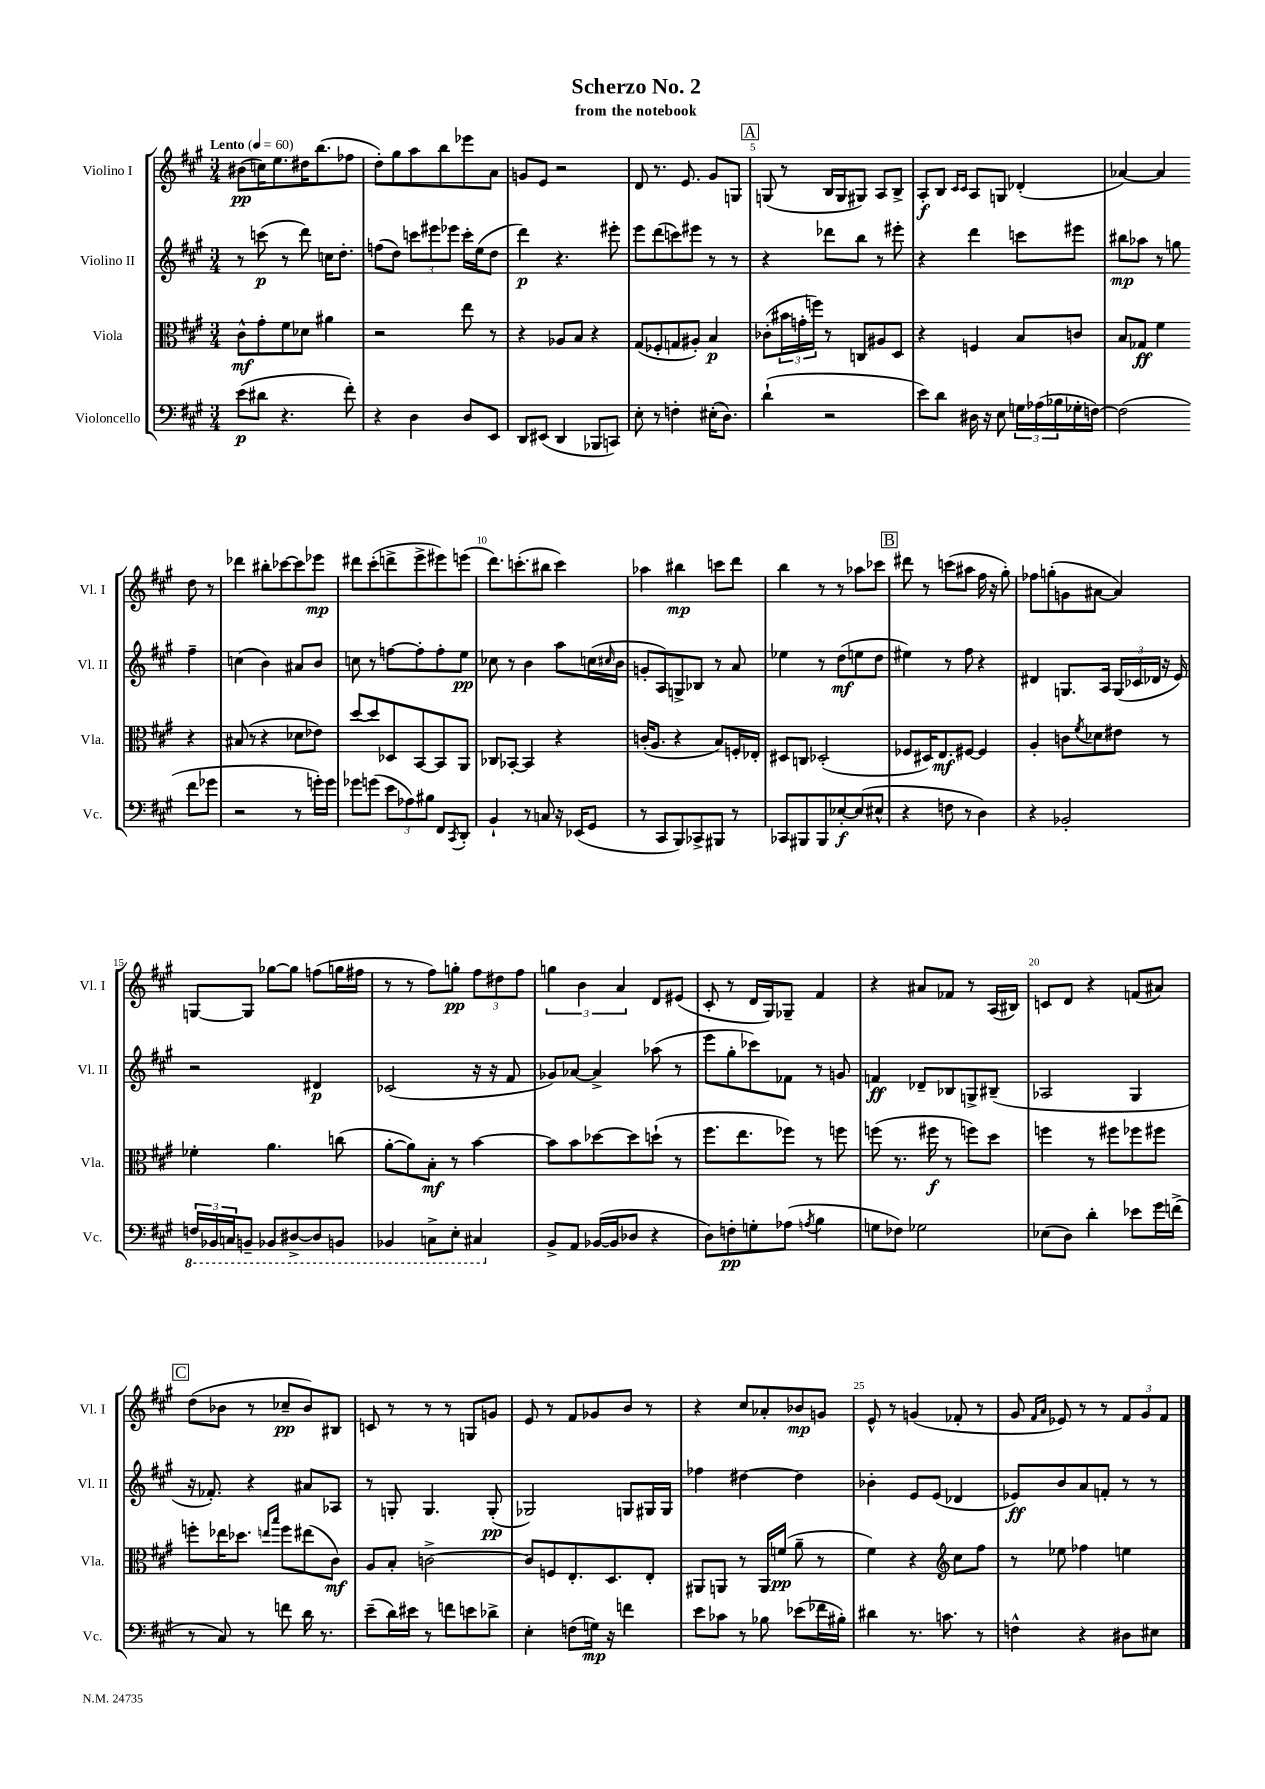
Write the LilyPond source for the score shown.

\header { title = "Scherzo No. 2" subtitle = "from the notebook" }
<<
\new StaffGroup <<
\new Staff = "s0" \with { instrumentName = "Violino I" shortInstrumentName = "Vl. I" } {
    \clef treble \key a \major \numericTimeSignature \time 3/4 \tempo "Lento" 4 = 60
    bis'8\pp( c''16) e''8. dis''16 b''8.( fes''8 |
    d''8-.) gis''8 a''8 b''8 ees'''8 a'8 |
    g'8 e'8 r2 |
    d'8 r8. e'8. gis'8 g8 |
    \mark \markup { \box "A" } g8( r8 b16 g16 gis8) a8 b8-> |
    a8-.\f b8 \grace { cis'16 cis'16 } a8 g8 des'4-.( |
    aes'4~) aes'4 d''8 r8 |
    des'''4 bis''8-. ces'''8~ ces'''8 ees'''8\mp |
    dis'''8 cis'''8-.( d'''8-> e'''8-> eis'''8) e'''8( |
    d'''8.) c'''8.-.( bis''8 c'''4) |
    aes''4 bis''4\mp c'''8 d'''8 |
    b''4 r8 r8 aes''8 ces'''8 |
    \mark \markup { \box "B" } dis'''8 r8 c'''8( ais''8 fis''16 r16 gis''8-.) |
    fes''8 g''8-.( g'8 ais'8~ ais'4) |
    g8~ g8 ges''8~ ges''8 f''8( g''16 fis''16 |
    r8 r8 fis''8) g''8-.\pp \tuplet 3/2 { fis''8 dis''8 fis''8 } |
    \tuplet 3/2 { g''4 b'4 a'4 } d'8 eis'8( |
    cis'8-. r8 d'16 gis16) ges8-- fis'4 |
    r4 ais'8 fes'8 r8 a16( bis16) |
    c'8 d'8 r4 f'8( ais'8) |
    \mark \markup { \box "C" } d''8( bes'8 r8 ces''8--\pp bes'8) bis8 |
    c'8 r8 r8 r8 g8 g'8 |
    e'8 r8 fis'8 ges'8 b'8 r8 |
    r4 cis''8 aes'8-. bes'8\mp g'8 |
    e'8-^ r8 g'4( fes'8-. r8 |
    gis'8 \grace { fis'16 a'16 } ees'8) r8 r8 \tuplet 3/2 { fis'8 gis'8 fis'8 } \bar "|." |
}
\new Staff = "s1" \with { instrumentName = "Violino II" shortInstrumentName = "Vl. II" } {
    \clef treble \key a \major \numericTimeSignature \time 3/4
    r8 c'''8\p( r8 d'''8) c''16 d''8.-. |
    f''8( d''8) \tuplet 3/2 { c'''8 eis'''8 ees'''8 } c'''16-. e''16( d''8 |
    d'''4\p) r4. eis'''8-. |
    e'''8 d'''8( c'''8) eis'''8 r8 r8 |
    \mark \markup { \box "A" } r4 des'''8 b''8 r8 eis'''8-. |
    r4 d'''4 c'''8 eis'''8 |
    bis''8\mp aes''8 r8 g''8 fis''4-- |
    c''4( b'4) ais'8 b'8 |
    c''8 r8 f''8~ f''8-. f''8-. e''8\pp |
    ces''8 r8 b'4 a''8 c''16( \grace { cis''16 } b'16 |
    g'8-. a8) g8-> bes8 r8 a'8 |
    ees''4 r8 d''8\mf( e''8 d''8 |
    \mark \markup { \box "B" } eis''4) r8 fis''8 r4 |
    dis'4 g8. a16 \tuplet 3/2 { g16( ces'16 des'16 } r16 e'16) |
    r2 dis'4\p |
    ces'2( r16 r16 fis'8 |
    ges'8) aes'8~ aes'4-> aes''8( r8 |
    e'''8 gis''8-. ces'''8) fes'8 r8 g'8 |
    f'4\ff des'8-- bes8 g8-> bis8--( |
    aes2 gis4 |
    \mark \markup { \box "C" } r16 fes'8.-.) r4 ais'8 aes8 |
    r8 g8-. g4. g8-.\pp( |
    ges2) g8 gis16 gis16 |
    fes''4 dis''4~ dis''4 |
    bes'4-. e'8 e'8( des'4 |
    ees'8\ff) b'8 a'8 f'8-. r8 r8 \bar "|." |
}
\new Staff = "s2" \with { instrumentName = "Viola" shortInstrumentName = "Vla." } {
    \clef alto \key a \major \numericTimeSignature \time 3/4
    cis'8-^\mf gis'8-. fis'8 des'8 ais'4 |
    r2 e''8 r8 |
    r4 aes8 b8 r4 |
    gis8( fes8-. g8 ais8-.) b4\p |
    \mark \markup { \box "A" } ces'8-.( \tuplet 3/2 { bis'16 g'16-. f''16) } r8 c8 ais8 d8 |
    r4 f4 b8 c'8 |
    b8 ges8\ff fis'4 r4 |
    bis8( r8 r4 des'8 ees'8) |
    d''8~ d''8 des8 b,8~ b,8 a,8 |
    ces8 bes,8~-. bes,4 r4 |
    c'16-.( a8. r4 b8) f16-. ees16-. |
    dis8 c8 des2-.( |
    \mark \markup { \box "B" } fes8 dis16) e8.\mf fis8~ fis4 |
    a4-. c'8 \acciaccatura { fis'8 } des'8 eis'8 r8 |
    fes'4-. a'4. c''8( |
    a'8~-. a'8) b8-.\mf r8 b'4~ |
    b'8 b'8 des''8~ des''8 d''8-!( r8 |
    fis''8. e''8. fes''8) r8 f''8 |
    f''8( r8. fis''16\f r8 f''8) d''8 |
    f''4 r8 fis''8 fes''8 fis''8 |
    \mark \markup { \box "C" } f''8-. ees''16 des''8. \grace { e''16 b''16 } f''8 eis''8( cis'8\mf) |
    a8 b8-. c'2~-> |
    c'8 f8 e8.-. d8. e8-. |
    ais,8 a,8 r8 a,16 f'16\pp( a'8-- r8 |
    fis'4) r4 \clef treble cis''8 fis''8 |
    r8 ees''8 fes''4 e''4 \bar "|." |
}
\new Staff = "s3" \with { instrumentName = "Violoncello" shortInstrumentName = "Vc." } {
    \clef bass \key a \major \numericTimeSignature \time 3/4
    e'8\p( dis'8 r4. fis'8-.) |
    r4 d4 d8 e,8 |
    d,8 eis,8( d,4 bes,,8 c,8) |
    e8-. r8 f4-. eis16-.( d8.) |
    \mark \markup { \box "A" } d'4-!( r2 |
    e'8) d'8 dis16 r16 e8 \tuplet 3/2 { g16 aes16( bes16 } ges16-. f16~) |
    f2( fis'8 ges'8 |
    r2 r8 g'16-.) g'16 |
    ges'8 g'8( \tuplet 3/2 { e'8 aes8) bis8 } fis,8 \acciaccatura { cis,8 } d,8-. |
    b,4-! r8 c8 r16 ees,16( gis,8 |
    r8 cis,8 b,,8) ces,8-> bis,,8 r8 |
    ces,8 bis,,8 bis,,8 ees8~-.\f ees8( eis8-^ |
    \mark \markup { \box "B" } r4 f8 r8 d4) |
    r4 bes,2-. |
    \tuplet 3/2 { \ottava #-1 f,16 bes,,16 c,16 } b,,8-- bes,,8 dis,8~-> dis,8 b,,8 |
    bes,,4 c,8-> e,8-. cis,4 \ottava #0 |
    b,8-> a,8 bes,16~( bes,16 des8 r4 |
    d8) f8-.\pp g8-. aes8( \acciaccatura { a8 } b4 |
    g8 fes8) ges2 |
    ees8( d8) d'4-. ees'8 gis'16 f'16->( |
    \mark \markup { \box "C" } r8 cis8) r8 f'8 d'16 r8. |
    e'8--( d'16) eis'16 r8 f'8 e'8 des'8-> |
    e4-. f8( g16\mp) r16 f'4 |
    e'8 ces'8 r8 bes8 ees'8( fes'16 bis16-.) |
    dis'4 r8. c'8. r8 |
    f4-^ r4 dis8 eis8 \bar "|." |
}
>>
>>
\layout { \context { \Score \override BarNumber.break-visibility = ##(#f #t #t) barNumberVisibility = #(every-nth-bar-number-visible 5) } }
